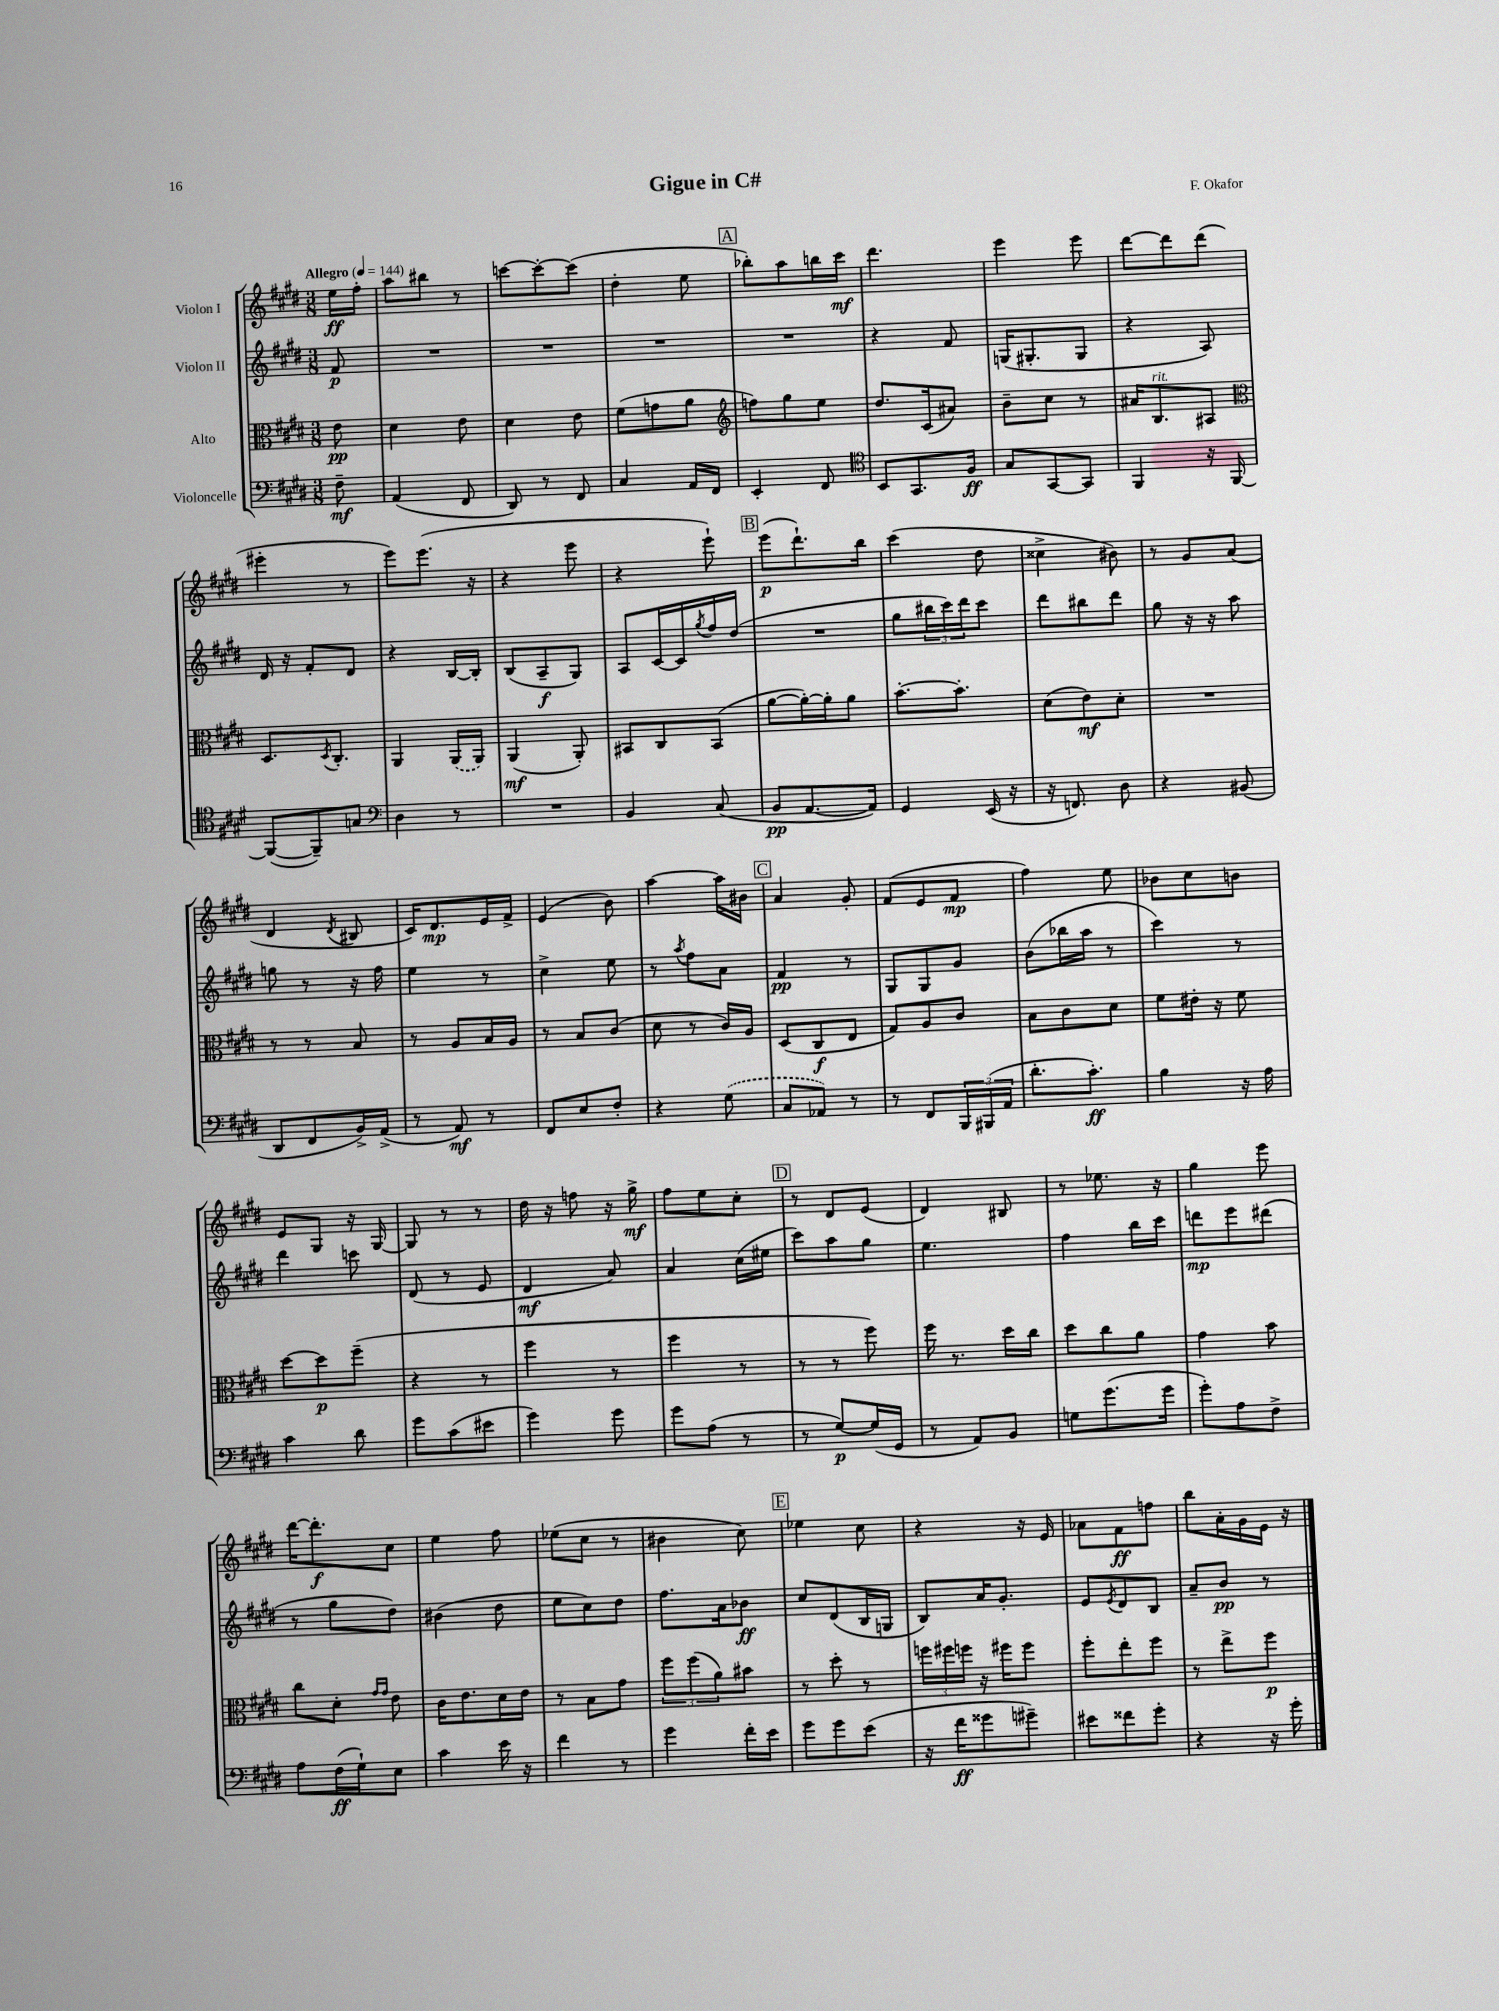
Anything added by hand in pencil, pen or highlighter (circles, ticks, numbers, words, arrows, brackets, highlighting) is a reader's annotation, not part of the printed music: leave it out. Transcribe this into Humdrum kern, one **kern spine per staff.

**kern	**kern	**kern	**kern
*staff4	*staff3	*staff2	*staff1
*clefF4	*clefC3	*clefG2	*clefG2
*k[f#c#g#d#]	*k[f#c#g#d#]	*k[f#c#g#d#]	*k[f#c#g#d#]
*M3/8	*M3/8	*M3/8	*M3/8
*MM144	*MM144	*MM144	*MM144
8F#~	8e	8f#	16ee
.	.	.	16ff#'
=	=	=	=
(4AA	4d#	4.r	8aa
.	.	.	8bb#
8FF#	8e	.	8r
=	=	=	=
8DD#)	4d#	4.r	[8ccc
8r	.	.	8ccc'_
8FF#	8e	.	(8ccc]
=	=	=	=
4C#	(8f#	4.r	4dd#'
.	8g	.	.
16AA	8a	.	8ee
16FF#	.	.	.
=	=	=	=
*	*clefG2	*	*
4EE'	8ff)	4.r	8bb-')
.	8gg#	.	8aa
8FF#	8ee	.	16bb
.	.	.	16ccc#
=	=	=	=
*clefC4	*	*	*
8BB	8.dd#	4r	4.ddd#
8.GG#	.	.	.
.	(16c#	.	.
.	8a#)	8f#	.
16F#	.	.	.
=	=	=	=
8G#	8b~	(16G	4eee
.	.	8.G#'	.
[8GG#	8cc#	.	.
8GG#]	8r	8G#	8eee
=	=	=	=
4FF#	16a#	4r	[8ddd#
.	8.B	.	.
.	.	.	8ddd#]
16r	8A#	8A)	(8ddd#
[16FF#	.	.	.
=	=	=	=
*	*clefC3	*	*
(8FF#_	8.D#	16d#	4eee#'
.	.	16r	.
8FF#~])	.	8f#'	.
.	8qD#	.	.
.	8.C#'	.	.
8G	.	8d#	8r
=	=	=	=
*clefF4	*	*	*
4D#	4AA	4r	8eee)
.	.	.	(8.eee
8r	(16AA	[16B	.
.	16AA)	16B']	16r
=	=	=	=
4.r	(4AA	(8B	4r
.	.	8A~	.
.	8AA')	8G#)	8eee
=	=	=	=
4BB	8BB#	8A	4r
.	8C#	[16c#	.
.	.	16c#]	.
.	.	8qgg#	.
(8C#	(8BB#	16ff#	8eee`)
.	.	(16dd#	.
=	=	=	=
8BB	[8a	4.r	(8eee
[8.AA	16a'_)	.	8.ddd#`)
.	16a']	.	.
.	8a	.	.
16AA])	.	.	16bb
=	=	=	=
4GG#	[8.b'	8gg#	(4ccc#
.	.	24bb#	.
.	.	24ccc#)	.
.	8.b']	.	.
.	.	24ddd#	.
(16EE	.	8ccc#	8dd#
16r	.	.	.
=	=	=	=
16r	(8d#	8ddd#	4cc##^
8.FF)	.	.	.
.	8e)	8bb#	.
8D#	8d#'	8ddd#	8b#)
=	=	=	=
4r	4.r	8gg#	8r
.	.	16r	8g#
.	.	16r	.
(8BB#	.	8aa	(8a
=	=	=	=
8DD#	8r	8gg	4d#
8FF#	8r	8r	.
.	.	.	8qd#
16BB^)	8B	16r	8B#
(16AA^	.	16ff#	.
=	=	=	=
8r	8r	4ee	16c#)
.	.	.	8.d#
8AA)	8A	.	.
8r	16B	8r	16e
.	16A	.	16f#^
=	=	=	=
8FF#	8r	4cc#^	(4e
8E	8B	.	.
8F#'	(8c#	8ee	8b)
=	=	=	=
4r	8d#	8r	[4aa
.	.	8qaa	.
.	8r	8ff#	.
(8G#	16c#)	8a	16aa]
.	16A	.	16b#
=	=	=	=
8C#	(8D#	4f#	4a
8AA-)	8C#	.	.
8r	8E	8r	8g#'
=	=	=	=
8r	8G#)	8G#	(8f#
8FF#	8A	8G#	8e
24BBB	8c#	8g#	8f#
(24BBB#	.	.	.
24AA	.	.	.
=	=	=	=
8.d#'	8B	(8b	4ff#)
.	8c#	16bb-	.
8.c#')	.	16aa	.
.	8d#	8r	8ee
=	=	=	=
4B	8f#	4ccc#)	8b-
.	16e#'	.	8cc#
.	16r	.	.
16r	8f#	8r	8b
16A	.	.	.
=	=	=	=
4c#	[8dd#	4ddd#	8e
.	8dd#]	.	8G#
8d#	(8ff#~	8ccc	16r
.	.	.	[16G#
=	=	=	=
8g#	4r	(8d#	8G#]
(8c#	.	8r	8r
8e#	8r	8e	8r
=	=	=	=
4g#)	4ff#	4d#	16dd#
.	.	.	16r
.	.	.	8ff
8g#	8r	8a)	16r
.	.	.	16gg#^
=	=	=	=
8g#	4ff#	4a	8ff#
(8A	.	.	8ee
8r	8r	(16cc#	8cc#'
.	.	16ee#	.
=	=	=	=
8r	8r	8ccc#)	8r
[8G#)	8r	8aa	8d#
(16G#]	8ff#)	8gg#	(8e
16GG#	.	.	.
=	=	=	=
8r	16ff#	4.ee	4d#)
.	8.r	.	.
8AA)	.	.	.
8BB	16dd#	.	8B#
.	16cc#	.	.
=	=	=	=
8G	8dd#	4ff#	8r
(8.g#	8cc#	.	8.ee-
.	8a	16bb	.
16g#	.	16ccc#	16r
=	=	=	=
8g#')	4g#	8ddd	4gg#
8A	.	8eee	.
8F#^	8b	(8ddd#	8eee
=	=	=	=
8A	8cc#	8r	[16ddd#
.	.	.	8.ddd#']
(16F#	8d#'	8gg#	.
16G#`)	.	.	.
.	16qqg#	.	.
.	16qqg#	.	.
8E	8e	8dd#)	8cc#
=	=	=	=
4c#	16c#	(4b#	4ee
.	8.e	.	.
16e	16d#	8dd#	8ff#
16r	16e	.	.
=	=	=	=
4f#	8r	8ee	(8ee-
.	8B	8cc#)	8cc#
8r	8g#	8dd#	8r
=	=	=	=
4g#	12ff#	8.ff#	4b#
.	(12ff#	.	.
.	12a)	.	.
.	.	16a	.
16f#'	8b#	8b-	8cc#)
16e	.	.	.
=	=	=	=
8g#	8r	8cc#	4ee-
8g#	8dd#'	(8d#	.
(8e	8r	16B	8cc#
.	.	16G	.
=	=	=	=
16r	24ff	8B)	4r
.	24ff#	.	.
16f#	.	.	.
.	24ff	.	.
8g##	16r	16a	.
.	16ff#	8.g#'	.
8g#~)	8ff#	.	16r
.	.	.	16e
=	=	=	=
8e#	8ff#'	8e	8a-
.	.	8qe	.
8f##	8ee'	8d#	8f#
8g#'	8ff#	8B	8ff
=	=	=	=
4r	8r	8a~	8bb
.	8ee^	8b	16a'
.	.	.	16g#
16r	8ff#	8r	16e
16g#'	.	.	16r
==	==	==	==
*-	*-	*-	*-
